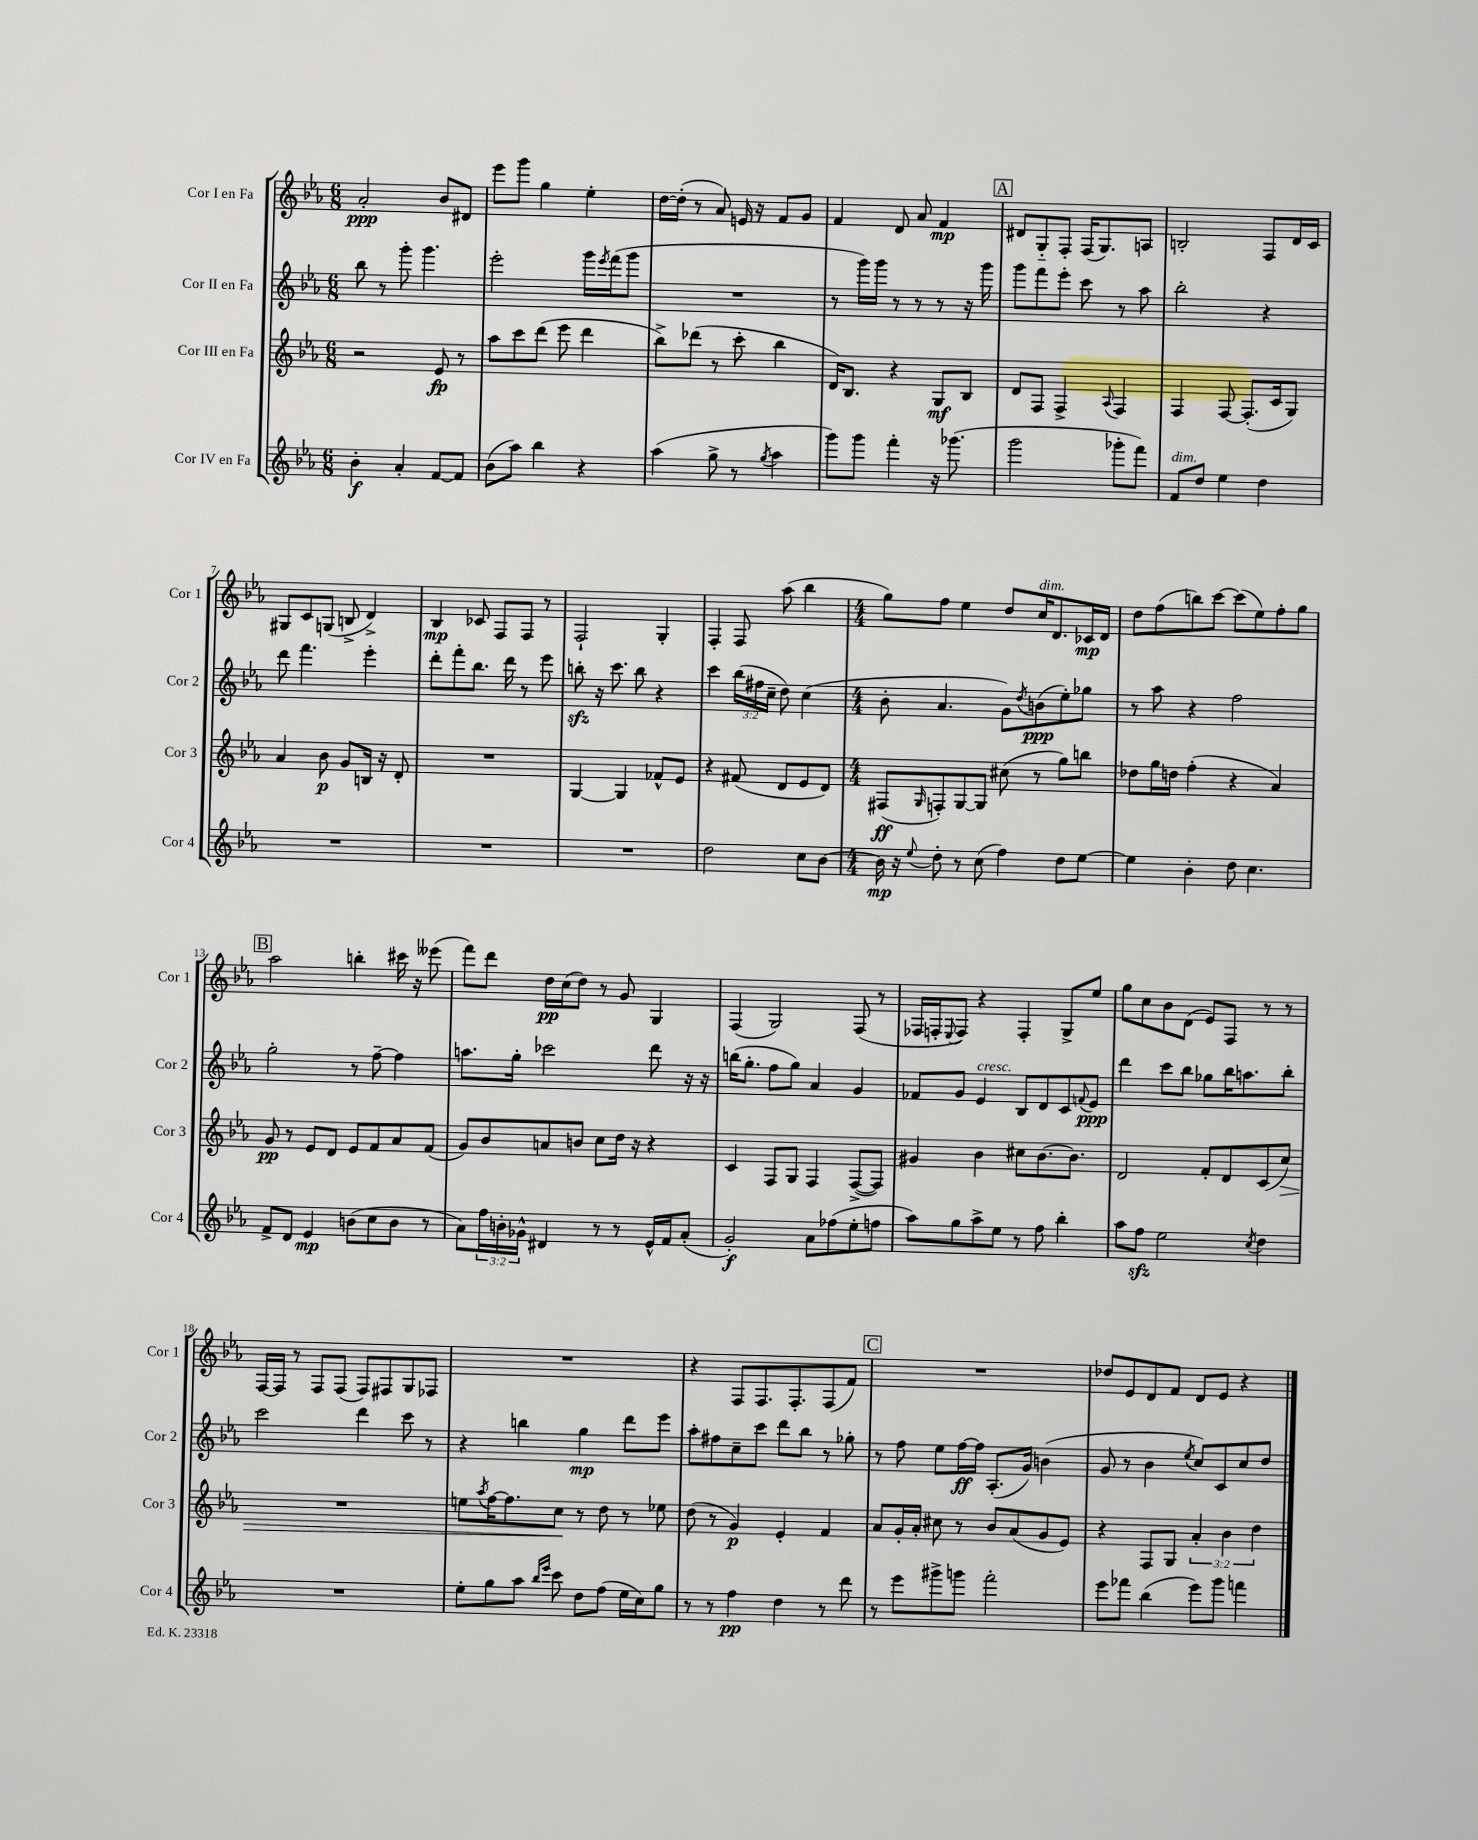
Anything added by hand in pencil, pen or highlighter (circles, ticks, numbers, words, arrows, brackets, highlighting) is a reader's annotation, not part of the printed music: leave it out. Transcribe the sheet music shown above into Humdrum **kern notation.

**kern	**kern	**kern	**kern
*staff4	*staff3	*staff2	*staff1
*clefG2	*clefG2	*clefG2	*clefG2
*k[b-e-a-]	*k[b-e-a-]	*k[b-e-a-]	*k[b-e-a-]
*M6/8	*M6/8	*M6/8	*M6/8
4b-'	2r	8bb-	2a-'
.	.	8r	.
4a-'	.	8ggg'	.
.	.	4.ggg	.
[8f	8e-	.	8b-
8f]	8r	.	8d#
=	=	=	=
(8b-	8aa-	2eee-'	8eee-
8aa-)	8ccc	.	8ggg
4bb-	(8ddd	.	4gg
.	8eee-	.	.
4r	4ddd	16ggg	4ee-'
.	.	8qeee-	.
.	.	(16fff	.
.	.	8ggg	.
=	=	=	=
(4aa-	8bb-^)	2.r	[16dd
.	.	.	(16dd']
.	(8ddd-	.	8r
8gg^	8r	.	8a-)
8r	8ccc'	.	16e
.	.	.	16r
8qgg	.	.	.
4aa-	4bb-	.	8f
.	.	.	8g
=	=	=	=
8ggg)	16d)	8r	4f
.	8.B-	.	.
8ggg	.	16ggg)	.
.	.	16ggg	.
4fff'	4r	8r	8d
.	.	8r	8a-
16r	8G	8r	4f
(8.ggg-	.	.	.
.	8B-	16r	.
.	.	16ggg	.
=	=	=	=
2ggg	8d	8ggg	8d#
.	8F	8fff	8G'~
.	4F^	8eee-'	8F'
.	.	8ccc	(16F
.	.	.	8.G)
.	8qqA-	.	.
8ggg-'	4F	8r	.
8fff)	.	8aa-	8A
=	=	=	=
8f	4F	2bb-'	2B'
8dd	.	.	.
4ee-	[8F	.	.
.	(8.F']	.	.
4dd	.	4r	8F
.	16c	.	.
.	8G)	.	16d
.	.	.	16c
=	=	=	=
2.r	4a-	8ddd	8G#
.	.	4.fff	8c
.	8b-	.	(8G
.	8g	.	8B^
.	16B	4eee-'	4d^)
.	16r	.	.
.	8d'	.	.
=	=	=	=
2.r	2.r	8ddd'	4B-
.	.	8fff'	.
.	.	8.bb-	8c-
.	.	.	8F
.	.	16ddd	.
.	.	8r	8F
.	.	8eee-	8r
=	=	=	=
2.r	[4G	8bb'	2F`
.	.	16r	.
.	.	8.ccc	.
.	4G]	.	.
.	.	8bb	.
.	8f-^^	4r	4G'
.	8e-	.	.
=	=	=	=
2dd	4r	4ccc	4F'
.	(8f#	(24bb-	8F
.	.	24ff#	.
.	.	24cc~	.
.	8d	8dd)	(8aa-
8cc	8e-	(4cc	4bb-
[8b-	8d)	.	.
=	=	=	=
*M4/4	*M4/4	*M4/4	*M4/4
16b-]	(8F#	8b-'	8gg)
16r	.	.	.
8qqee-	16qqG	.	.
8dd'	8F')	4.a-	8ff
8r	[8G	.	4ee-
(8cc	8G]	.	.
4ff)	(8cc#	8g)	8dd
.	.	8qdd	.
.	8r	(8b	16cc
.	.	.	8.d
8dd	8gg)	8ee-')	.
[8ee-	8bb	8gg-	16c-
.	.	.	16d
=	=	=	=
4ee-]	8dd-	8r	8dd
.	16gg	8aa-	(8ff
.	16dd	.	.
4b-'	(4ff'	4r	8bb)
.	.	.	[8ccc
8dd	4r	2ff	(8ccc]
4.cc	.	.	8ee-)
.	4a-)	.	8ff'
.	.	.	8gg
=	=	=	=
8f^	8g	2gg'	2aa-
8d	8r	.	.
4e-	8e-	.	.
.	8d	.	.
(8b	8e-	8r	4bb'
8cc	8f	[8ff~	.
8b	8a-	4ff]	16ccc#
.	.	.	16r
8r	(8f	.	(8eee--
=	=	=	=
8a-)	8g)	8.aa	8fff)
24ff	8b-	.	8ddd
24b'	.	.	.
.	.	16gg'	.
24g-^^	.	.	.
4d#	8a	2ccc-	16dd
.	.	.	(16cc
.	8b	.	8dd)
8r	8cc	.	8r
8r	16dd	.	8g
.	16r	.	.
16e-^^	4r	8ddd	4G
16f	.	.	.
(8a-'	.	16r	.
.	.	16r	.
=	=	=	=
2g')	4c	(16bb	(4F
.	.	8.gg'	.
.	8F	8ff	2G)
.	8G	8gg)	.
8a-	4F	4a-	.
(8ff-	.	.	.
8ee-'	([8F^	4g	(8F
8ff	8F])	.	8r
=	=	=	=
8aa-)	4g#	8f-	16F-
.	.	.	16F'
.	.	.	8qqE-
8gg	.	8g	8F)
8aa-^	4b-	4e-	4r
8ee-	.	.	.
8r	8cc#	8B-	4F'
8ff	[8.b-	8d	.
4bb-'	.	8c	8G^
.	8.b-]	.	.
.	.	8qqf	.
.	.	8e-	8ee-
=	=	=	=
8aa-	2d	4ddd	8gg
8ff	.	.	8cc
2ee-	.	8ccc	8b-
.	.	8bb-	(8d
.	8f'	8gg-	8e-)
.	8d	16bb-	8F
.	.	8.aa	.
8qcc	.	.	.
4dd	(8c	.	8r
.	8cc)	8bb-'	8r
=	=	=	=
1r	1r	2ccc	[16F
.	.	.	16F]
.	.	.	8r
.	.	.	8F
.	.	.	(8F
.	.	4ddd	8F)
.	.	.	8F#
.	.	8ccc	8G
.	.	8r	8F-
=	=	=	=
8ee-'	8ee	4r	1r
.	8qaa-	.	.
8gg	[16ff	.	.
.	8.ff]	.	.
8aa-	.	4bb	.
16qqbb-	.	.	.
16qqeee-	.	.	.
8ccc	8cc	.	.
8dd	8r	4gg	.
(8ff	8dd	.	.
16ee-	8r	8ddd	.
16cc)	.	.	.
8gg	8ee-	8eee-	.
=	=	=	=
8r	(8dd	8aa-'	4r
8r	8r	8ff#	.
4ff	4g)	8cc~	8F
.	.	8ccc	8.F
4dd	4e-'	8ddd	.
.	.	.	8.F'
.	.	8bb-	.
8r	4f	8r	(8F
8ddd	.	8gg-'	8f)
=	=	=	=
8r	8a-	8r	1r
8eee-	16g'	8ff	.
.	16a-'	.	.
8ggg#^	8cc#	8ee-	.
8ggg	8r	[16ff	.
.	.	16ff]	.
2fff'	8b-	(8.A-'	.
.	(8a-	.	.
.	.	16g)	.
.	8g	(4b	.
.	8e-)	.	.
=	=	=	=
8eee-	4r	8g	8dd-
8fff-	.	8r	8e-
(4bb-	8F	4b-	8d
.	8G	.	8f
.	.	8qee-	.
8eee-)	6a-'	8cc)	8d
8ggg	.	8c	8e-
.	6b-	.	.
4fff	.	8cc	4r
.	6dd	.	.
.	.	8dd	.
==	==	==	==
*-	*-	*-	*-
